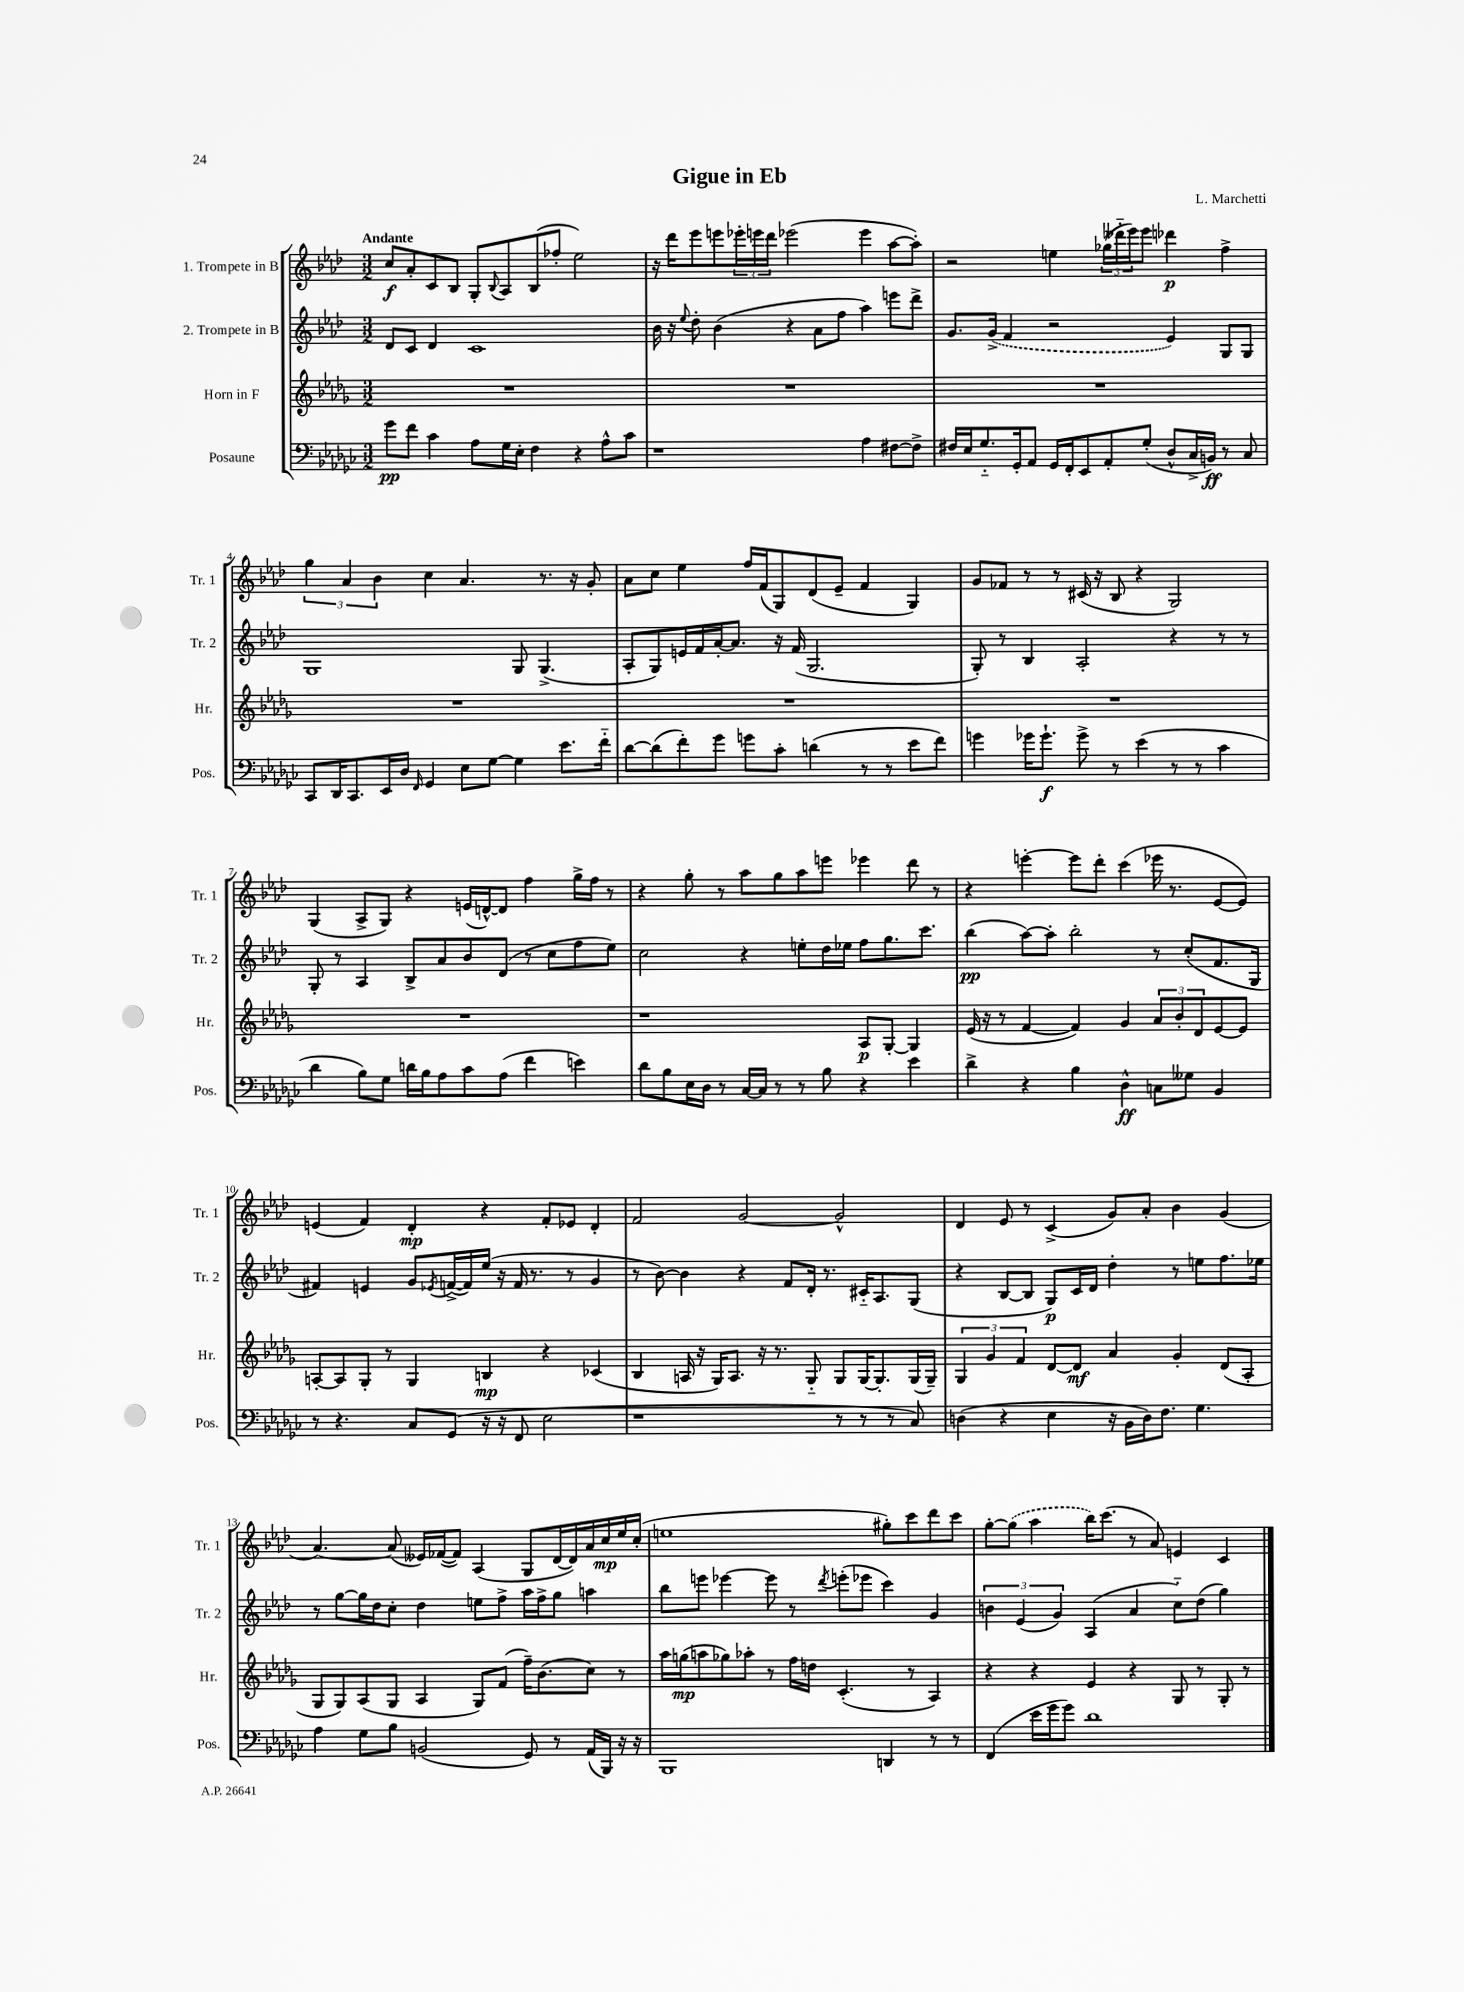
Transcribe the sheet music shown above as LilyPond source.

\header { title = "Gigue in Eb" composer = "L. Marchetti" }
<<
\new StaffGroup <<
\new Staff = "s0" \with { instrumentName = "1. Trompete in B" shortInstrumentName = "Tr. 1" } {
    \clef treble \key aes \major \numericTimeSignature \time 3/2 \tempo "Andante"
    c''8\f aes'8-. c'8 bes8 g8-. \appoggiatura { bes8 } aes8 bes8( fes''8-. ees''2) |
    r16 des'''16 ees'''8 e'''8 \tuplet 3/2 { ees'''16-. e'''16 des'''16 } ees'''2( ees'''4 aes''8~ aes''8-.) |
    r2 e''4 \tuplet 3/2 { ges''16( deses'''16-_ ees'''16) } ees'''8 des'''4\p f''4-> |
    \tuplet 3/2 { g''4 aes'4 bes'4 } c''4 aes'4. r8. r16 g'8-. |
    aes'8 c''8 ees''4 f''16 f'16( g8) des'8( ees'8-- f'4 g4) |
    g'8 fes'8 r8 r8 cis'16( r16 bes8 r4 g2) |
    g4( aes8-> g8) r4 e'16( d'16~-^) d'8 f''4 g''16-> f''16 r8 |
    r4 g''8-. r8 aes''8 g''8 aes''8 e'''8 ees'''4 des'''8 r8 |
    r4 e'''4~-. e'''8 des'''8-. c'''4( ees'''16 r8. ees'8~ ees'8) |
    e'4( f'4) des'4-.\mp r4 f'8-. ees'8 des'4-. |
    f'2 g'2~ g'2-^ |
    des'4 ees'8 r8 c'4->( g'8) aes'8-. bes'4 g'4( |
    aes'4.~) aes'8( eeses'16) fes'16~( fes'8) aes4( g8 des'16~ des'16) aes'16 c''16\mp ees''16 c''16-.( |
    e''1 gis''8-.) c'''8 des'''8 c'''8 |
    g''8~-. \once \slurDashed g''8( aes''4 bes''16) c'''8.( r8 aes'8) e'4 c'4 \bar "|." |
}
\new Staff = "s1" \with { instrumentName = "2. Trompete in B" shortInstrumentName = "Tr. 2" } {
    \clef treble \key aes \major \numericTimeSignature \time 3/2
    des'8 c'8 des'4 c'1 |
    bes'16 r16 \appoggiatura { ees''8 } des''8-. bes'4( r4 aes'8 f''8 aes''4) e'''8 des'''8-> |
    g'8. \once \slurDashed g'16->( f'4 r2 ees'4) g8 g8 |
    g1 g8 g4.->( |
    aes8-. g8) e'16 f'16 aes'16~-. aes'8. r16 f'16( g2. |
    g8-.) r8 bes4 aes2-. r4 r8 r8 |
    g8-. r8 aes4 bes8-> aes'8 bes'8 des'8( r8 c''8 f''8 ees''8) |
    c''2 r4 e''8-. des''16 ees''16 f''8 g''8. c'''8. |
    bes''4\pp( aes''8~) aes''8-. bes''2-. r8 c''8-.( f'8. g16 |
    fis'4) e'4 g'8 \acciaccatura { ees'8 } f'16~->( f'16) ees''16( r16 f'16 r8. r8 g'4 |
    r8 bes'8~) bes'4 r4 f'8 des'16-. r8. cis'16-_ aes8. g8( |
    r4 bes8~ bes8 g8\p) c'16 des'16 des''4-. r8 e''8 f''8. ees''16 |
    r8 g''8~ g''16 des''16 c''8-. des''4 e''8 f''8-> aes''16 f''16-> g''8 a''4 |
    bes''8 e'''8 ees'''4~ ees'''8 r8 \acciaccatura { des'''8 } e'''8-.( ees'''8 c'''4) g'4 |
    \tuplet 3/2 { b'4 ees'4( g'4) } aes4( aes'4 c''8-_) des''8( g''4) \bar "|." |
}
\new Staff = "s2" \with { instrumentName = "Horn in F" shortInstrumentName = "Hr." } {
    \clef treble \key des \major \numericTimeSignature \time 3/2
    R1. |
    R1. |
    R1. |
    R1. |
    R1. |
    R1. |
    R1. |
    r1 aes8\p ges8~-. ges4 |
    ees'16( r16 r8 f'4~ f'4) ges'4 \tuplet 3/2 { aes'8 bes'8-. des'8 } ees'8~ ees'8 |
    a8~-. a8 ges8-. r8 ges4 b4\mp r4 ces'4( |
    bes4 a16 r16 ges16) a8. r16 r8. ges8-_ ges8 ges16~ ges8.-. ges16( ges16--) |
    \tuplet 3/2 { ges4 ges'4 f'4 } des'8~ des'8\mf aes'4 ges'4-. des'8( aes8-. |
    ges8 ges8) aes8( ges8 aes4 ges8) f'8( f''16--) bes'8.( c''8) r8 |
    aes''16 g''16\mp( a''8 ges''8) aes''8-. r8 f''16 d''16 c'4.-.( r8 aes4) |
    r4 r4 ees'4 r4 ges8 r8 ges8-. r8 \bar "|." |
}
\new Staff = "s3" \with { instrumentName = "Posaune" shortInstrumentName = "Pos." } {
    \clef bass \key ges \major \numericTimeSignature \time 3/2
    ges'8\pp f'8 ces'4 aes8 ges16 ees16-. f4 r4 aes8-^ ces'8 |
    r1 aes4 fis8~ fis8-> |
    fis16 ees16 ges8.-_ ges,16-. aes,8 ges,16 f,16-. ees,8 aes,8-. ges8-.( des8-^ ces16-> b,16\ff) r8 ces8 |
    ces,8 des,16 ces,8. ees,16 des16 \grace { f,16 } ges,4 ees8 ges8~ ges4 ees'8. f'16-_ |
    des'8~ des'8( f'8-.) ges'8 g'8 ces'8-. d'4( r8 r8 ees'8 f'8) |
    g'4 ges'16 ges'8.-!\f ges'8-> r8 ees'4( r8 r8 ces'4 |
    des'4 bes8) ges8 d'16 bes16 aes8 ces'8 aes8( f'4 e'4) |
    des'8 bes8 ees16 des16 r8 ces16~ ces16 r8 r8 bes8 r4 ees'4 |
    des'4-> r4 bes4 des4-^\ff c8 geses8 bes,4 |
    r8 r4. ces8 ges,8( r16 r16 f,8 ees2 |
    r1 r8 r8 r8 ces8) |
    d4( r4 ees4 r16 bes,16 d16) f8. ges4. |
    aes4 ges8 bes8 b,2( ges,8) r8 aes,16( bes,,16) r16 r16 |
    bes,,1 d,4 r8 r8 |
    f,4( ees'16 ges'16 ges'8) des'1 \bar "|." |
}
>>
>>
